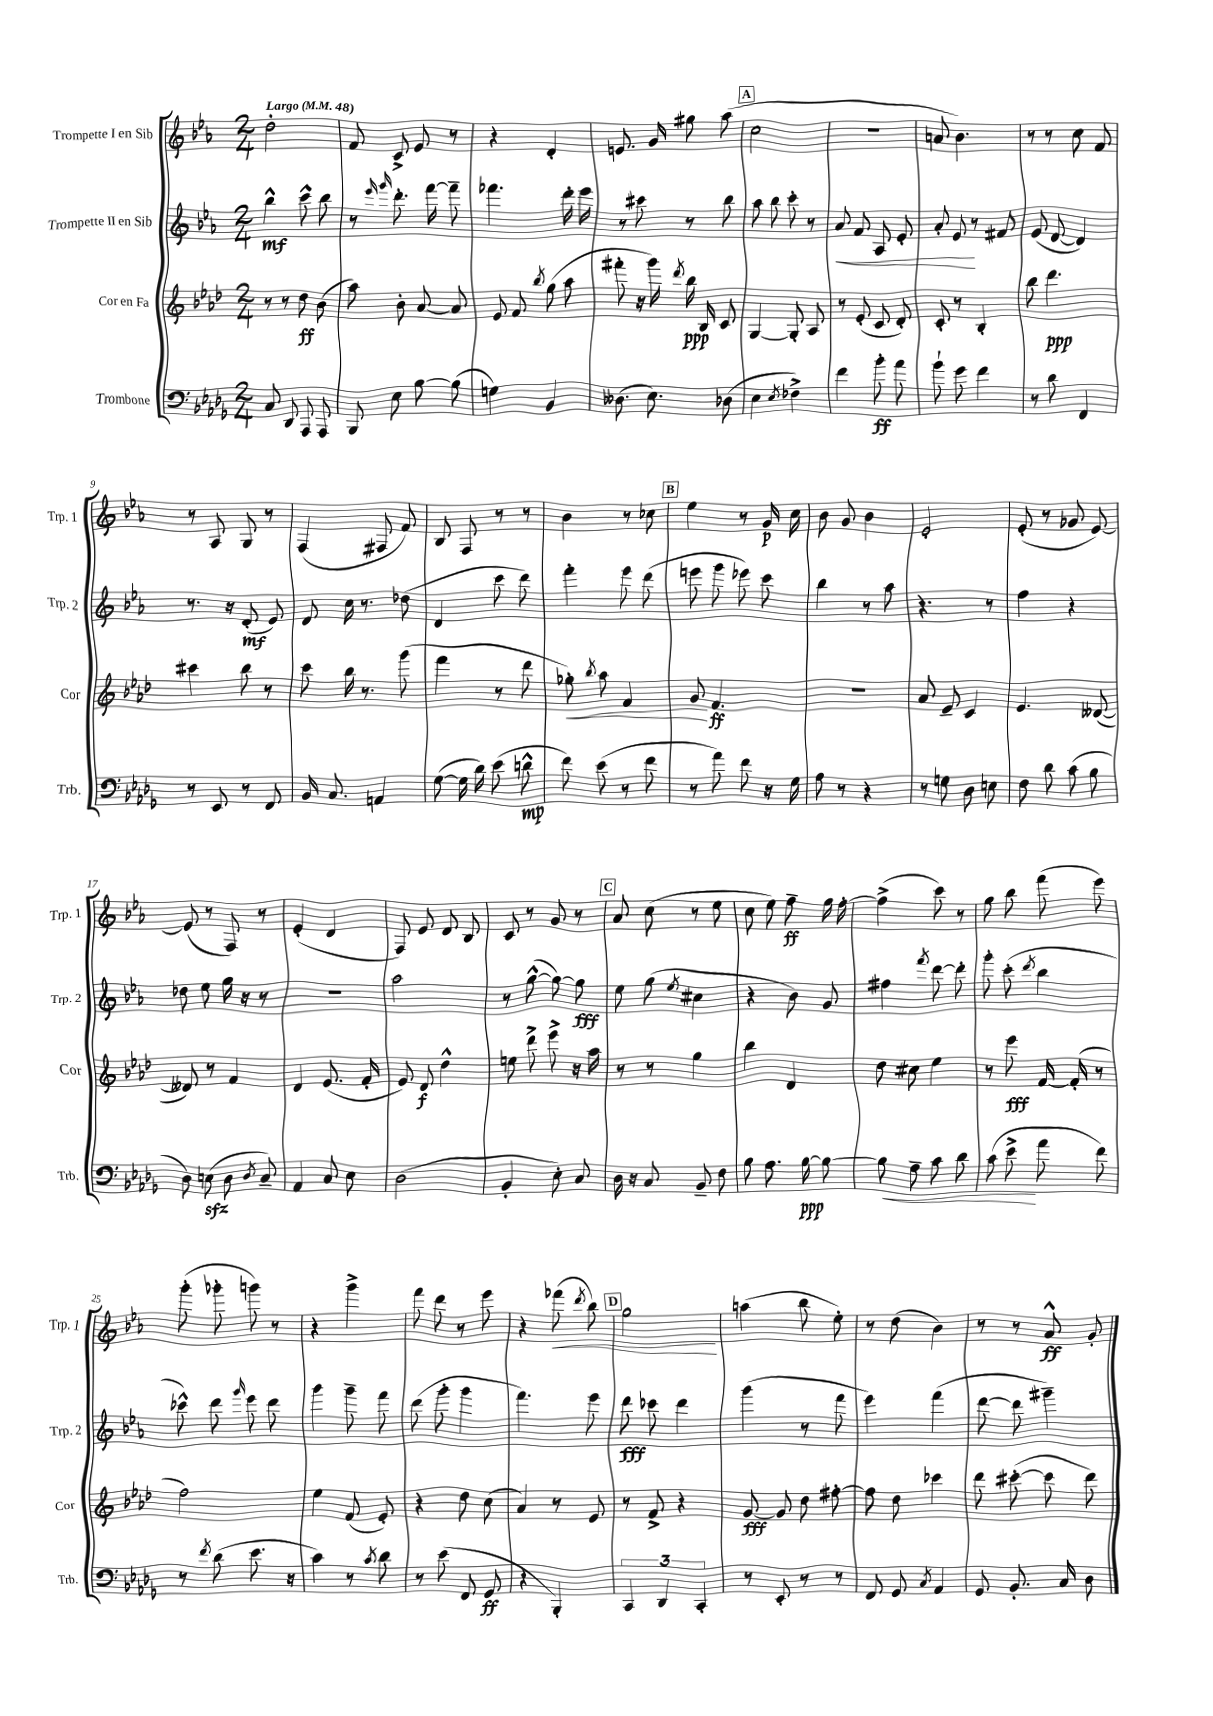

**kern	**dynam	**kern	**dynam	**kern	**dynam	**kern	**dynam
*part4	*part4	*part3	*part3	*part2	*part2	*part1	*part1
*staff4	*staff4	*staff3	*staff3	*staff2	*staff2	*staff1	*staff1
*I"Trombone	*	*I"Cor en Fa	*	*I"Trompette II en Sib	*	*I"Trompette I en Sib	*
*I'Trb.	*	*I'Cor	*	*I'Trp. 2	*	*I'Trp. 1	*
*clefF4	*	*clefG2	*	*clefG2	*	*clefG2	*
*k[b-e-a-d-g-]	*	*k[b-e-a-d-]	*	*k[b-e-a-]	*	*k[b-e-a-]	*
*M2/4	*	*M2/4	*	*M2/4	*	*M2/4	*
*MM48	*	*MM48	*	*MM48	*	*MM48	*
=1	=1	=1	=1	=1	=1	=1	=1
!	!	!	!	!	!	!LO:TX:a:B:t=Largo	!
8C/	.	8r	.	4bb-^^\	mf	2dd'\	.
8DD-/	.	8r	.	.	.	.	.
8AAA-/	.	8dd-\	ff	8ccc^^\	.	.	.
8AAA-/	.	(8b-\	.	8bb-\	.	.	.
=2	=2	=2	=2	=2	=2	=2	=2
8BBB-/	.	8aa-\)	.	8r	.	8f/	.
.	.	.	.	16qqeee-/	.	.	.
.	.	.	.	16qqggg/	.	.	.
8E-\	.	8b-'\	.	8.ddd'\	.	8c^/	.
[8B-\	.	[8a-/	.	.	.	8e-/	.
.	.	.	.	[16fff\	.	.	.
(8B-\]	.	8a-/]	.	8fff~\]	.	8r	.
=3	=3	=3	=3	=3	=3	=3	=3
4Gn\)	.	8e-/	.	4.fff-X\	.	4r	.
.	.	8f/	.	.	.	.	.
.	.	8qbb-/	.	.	.	.	.
4BB-/	.	(8gg\	.	.	.	4d'/	.
.	.	8aa-\	.	16ddd'\	.	.	.
.	.	.	.	16eee-\	.	.	.
=4	=4	=4	=4	=4	=4	=4	=4
(8.D--X\	.	8fff#X'\	.	8r	.	8.en/	.
.	.	16r	.	8ccc#X\	.	.	.
8.E-\)	.	16ggg\)	.	.	.	16g/	.
.	.	8qddd-/	.	.	.	.	.
.	.	16bb-\	ppp	8r	.	8gg#X\	.
.	.	16B-/	.	.	.	.	.
(8D-X\	.	8c/	.	8bb-\	.	(8aa-\	.
!!LO:REH:place=s1:t=A
=5	=5	=5	=5	=5	=5	=5	=5
4E-\	.	[4G/	.	8aa-\	.	2cc\	.
.	.	.	.	8bb-\	.	.	.
8qE-/	.	.	.	.	.	.	.
4F-X^\)	.	8G'/]	.	8ccc'\	.	.	.
.	.	8A-/	.	8r	.	.	.
=6	=6	=6	=6	=6	=6	=6	=6
!	!	!	!	!	!LO:HP:b	!	!
4f\	.	8r	.	8a-/	<	2r	.
.	.	(8e-'/	.	8f/	.	.	.
8b-'\	ff	8c/	.	8A-/	.	.	.
8a-\	.	8d-'/)	.	8e-'/	.	.	.
=7	=7	=7	=7	=7	=7	=7	=7
8b-`\	.	8c'/	.	8a-'/	.	8an/	.
8g-\	.	8r	.	8e-/	.	4.b-\)	.
4f\	.	4B-'/	.	8r	[	.	.
.	.	.	.	8f#X/	.	.	.
=8	=8	=8	=8	=8	=8	=8	=8
8r	.	8bb-\	.	(8e-/	.	8r	.
8d-\	.	4.ddd-\	ppp	[8d/	.	8r	.
4FF/	.	.	.	4d/])	.	8cc\	.
.	.	.	.	.	.	8f/	.
!!LO:LB:g=z
=9	=9	=9	=9	=9	=9	=9	=9
8r	.	4ccc#X\	.	8.r	.	8r	.
8EE-/	.	.	.	.	.	8A-/	.
.	.	.	.	16r	.	.	.
8r	.	8bb-\	.	(8d'/	mf	8G/	.
8FF/	.	8r	.	8e-/)	.	8r	.
=10	=10	=10	=10	=10	=10	=10	=10
16BB-/	.	8ccc\	.	8d/	.	(4F/	.
8.C/	.	.	.	.	.	.	.
.	.	16bb-\	.	16cc\	.	.	.
.	.	8.r	.	8.r	.	.	.
4AAn/	.	.	.	.	.	8F#X/	.
.	.	(8ggg\	.	(8dd-X\	.	8f/)	.
=11	=11	=11	=11	=11	=11	=11	=11
([8G-\	.	4fff\	.	4d/	.	8B-/	.
16G-\]	.	.	.	.	.	8F/	.
16d-\)	.	.	.	.	.	.	.
(8e-\	.	8r	.	8ccc\	.	8r	.
8dn^^\	mp	8ddd-\	.	8ddd\)	.	8r	.
=12	=12	=12	=12	=12	=12	=12	=12
!	!	!	!LO:HP:b	!	!	!	!
8f\)	.	8gg-X'\)	<	4fff'\	.	4b-\	.
.	.	8qbb-/	.	.	.	.	.
(8e-\	.	8aa-\	.	.	.	.	.
8r	.	4f/	.	8eee-\	.	8r	.
8f\	.	.	.	(8ddd\	.	8cc-X\	.
!!LO:REH:place=s1:t=B
=13	=13	=13	=13	=13	=13	=13	=13
8r	.	8g/	.	8eeen\	.	4ee-\	.
8a-\)	.	4.f/	[ ff	8ggg\	.	.	.
8f\	.	.	.	8eee-X\)	.	8r	.
16r	.	.	.	8ccc\	.	16g/	p
16G-\	.	.	.	.	.	16cc\	.
=14	=14	=14	=14	=14	=14	=14	=14
8A-\	.	2r	.	4bb-\	.	8b-\	.
8r	.	.	.	.	.	8g/	.
4r	.	.	.	8r	.	4b-\	.
.	.	.	.	8aa-\	.	.	.
=15	=15	=15	=15	=15	=15	=15	=15
8r	.	8a-/	.	4.r	.	2e-'/	.
8Gn\	.	8e-~/	.	.	.	.	.
8D-\	.	4c/	.	.	.	.	.
8En\	.	.	.	8r	.	.	.
=16	=16	=16	=16	=16	=16	=16	=16
8F\	.	4.e-/	.	4ff\	.	(8e-'/	.
8d-\	.	.	.	.	.	8r	.
(8c\	.	.	.	4r	.	8g-X/	.
8B-\	.	([8d--X/	.	.	.	[8e-/)	.
!!LO:LB:g=z
=17	=17	=17	=17	=17	=17	=17	=17
8D-\)	.	8d--X/])	.	8dd-X\	.	(8e-/]	.
(8Enzz\	.	8r	.	8ee-\	.	8r	.
8D-\	.	4f/	.	16gg\	.	8F/)	.
.	.	.	.	16r	.	.	.
8qD-/	.	.	.	.	.	.	.
8C~/)	.	.	.	8r	.	8r	.
=18	=18	=18	=18	=18	=18	=18	=18
4AA-/	.	4d-/	.	2r	.	(4e-'/	.
8C/	.	(8.e-/	.	.	.	4d/	.
8E-\	.	.	.	.	.	.	.
.	.	16f'/	.	.	.	.	.
=19	=19	=19	=19	=19	=19	=19	=19
(2D-\	.	8e-/)	.	2aa-\	.	8F/)	.
.	.	8d-/	f	.	.	8e-/	.
.	.	4dd-^^\	.	.	.	8d/	.
.	.	.	.	.	.	8B-/	.
=20	=20	=20	=20	=20	=20	=20	=20
4BB-'/	.	8een\	.	8r	.	8c/	.
.	.	8ddd-^\	.	([8gg^^\	.	8r	.
8E-'\)	.	8eee-^\	.	8gg\_)	.	8g/	.
8C/	.	16r	.	8gg\]	fff	8r	.
.	.	16aa-\	.	.	.	.	.
!!LO:REH:place=s1:t=C
=21	=21	=21	=21	=21	=21	=21	=21
16D-\	.	8r	.	8ee-\	.	8a-/	.
16r	.	.	.	.	.	.	.
8C/	.	8r	.	(8gg\	.	(8cc\	.
.	.	.	.	8qee-/	.	.	.
8BB-~/	.	4gg\	.	4cc#X\	.	8r	.
8F\	.	.	.	.	.	8ee-\	.
=22	=22	=22	=22	=22	=22	=22	=22
8B-\	.	4bb-\	.	4r	.	8cc\	.
8.A-\	.	.	.	.	.	8ee-\)	.
.	.	4d-/	.	8b-\)	.	8ff~\	ff
[16B-\	ppp	.	.	.	.	.	.
8B-\_	.	.	.	8g/	.	16gg\	.
.	.	.	.	.	.	[16ff'\	.
=23	=23	=23	=23	=23	=23	=23	=23
!	!LO:HP:b	!	!	!	!	!	!
8B-\]	<	8dd-\	.	4ff#X\	.	(4ff^\]	.
8A-~\	.	8cc#X\	.	.	.	.	.
.	.	.	.	8qfff/	.	.	.
8c\	.	4ee-\	.	[8ddd\	.	8ccc\)	.
8d-\	.	.	.	8ddd'\]	.	8r	.
=24	=24	=24	=24	=24	=24	=24	=24
(8c\	.	8r	.	8ggg'\	.	8gg\	.
8e-^\	.	8eee-\	fff	(8ccc'\	.	8bb-\	.
.	.	.	.	8qddd/	.	.	.
8a-\	[	[16f/	.	4bb-\	.	(8fff\	.
.	.	(16f'/]	.	.	.	.	.
8f\)	.	8r	.	.	.	8eee-\)	.
!!LO:LB:g=z
=25	=25	=25	=25	=25	=25	=25	=25
8r	.	2ff\)	.	8ccc-X^^\)	.	(8ggg'\	.
8qf/	.	.	.	.	.	.	.
(8d-\	.	.	.	8ddd\	.	8ggg-X'\	.
.	.	.	.	16qqggg/	.	.	.
8.e-\	.	.	.	8eee-\	.	8gggn\)	.
.	.	.	.	8ddd\	.	8r	.
16r	.	.	.	.	.	.	.
=26	=26	=26	=26	=26	=26	=26	=26
4c\)	.	4ee-\	.	4ggg\	.	4r	.
8r	.	(8f/	.	8ggg~\	.	4ggg^\	.
8qc/	.	.	.	.	.	.	.
8d-\	.	8e-'/)	.	8fff\	.	.	.
=27	=27	=27	=27	=27	=27	=27	=27
8r	.	4r	.	(8ddd\	.	8fff\	.
(8e-\	.	.	.	8ggg'\	.	8ddd\	.
8FF/	.	8dd-\	.	4ggg\	.	8r	.
8GG-/	ff	(8cc\	.	.	.	8eee-\	.
=28	=28	=28	=28	=28	=28	=28	=28
4r	.	4a-/)	.	4.fff\)	.	4r	.
!	!	!	!	!	!	!	!LO:HP:b
4BBB-'/)	.	8r	.	.	.	(8fff-X\	<
.	.	.	.	.	.	8qddd/	.
.	.	8e-/	.	8eee-\	.	8bb-\)	.
!!LO:REH:place=s1:t=D
=29	=29	=29	=29	=29	=29	=29	=29
6CC/	.	8r	.	8ddd\	fff	2gg\	.
.	.	8f^/	.	8ccc-X\	.	.	.
6DD-/	.	.	.	.	.	.	.
.	.	4r	.	4ddd\	.	.	.
6CC'/	.	.	.	.	.	.	.
.	.	.	.	.	.	.	[
=30	=30	=30	=30	=30	=30	=30	=30
8r	.	[8g/	fff	(4ggg\	.	(4aan\	.
8EE-'/	.	8g/]	.	.	.	.	.
8r	.	8dd-\	.	8r	.	8bb-\	.
8r	.	[8ff#X'\	.	8fff\	.	8ee-'\)	.
=31	=31	=31	=31	=31	=31	=31	=31
8FF/	.	8ff#\]	.	4eee-\)	.	8r	.
8GG-/	.	8dd-\	.	.	.	(8dd\	.
8qC/	.	.	.	.	.	.	.
4AA-/	.	4ccc-X\	.	(4fff\	.	4b-\)	.
=32	=32	=32	=32	=32	=32	=32	=32
8GG-/	.	8ddd-\	.	[8ddd\	.	8r	.
8.BB-'/	.	([8ccc#X'\	.	8ddd\]	.	8r	.
.	.	8ccc#\]	.	4ggg#X~\)	.	8a-^^/	ff
16C/	.	.	.	.	.	.	.
8D-\	.	8ddd-\)	.	.	.	8g'/	.
==	==	==	==	==	==	==	==
*-	*-	*-	*-	*-	*-	*-	*-
